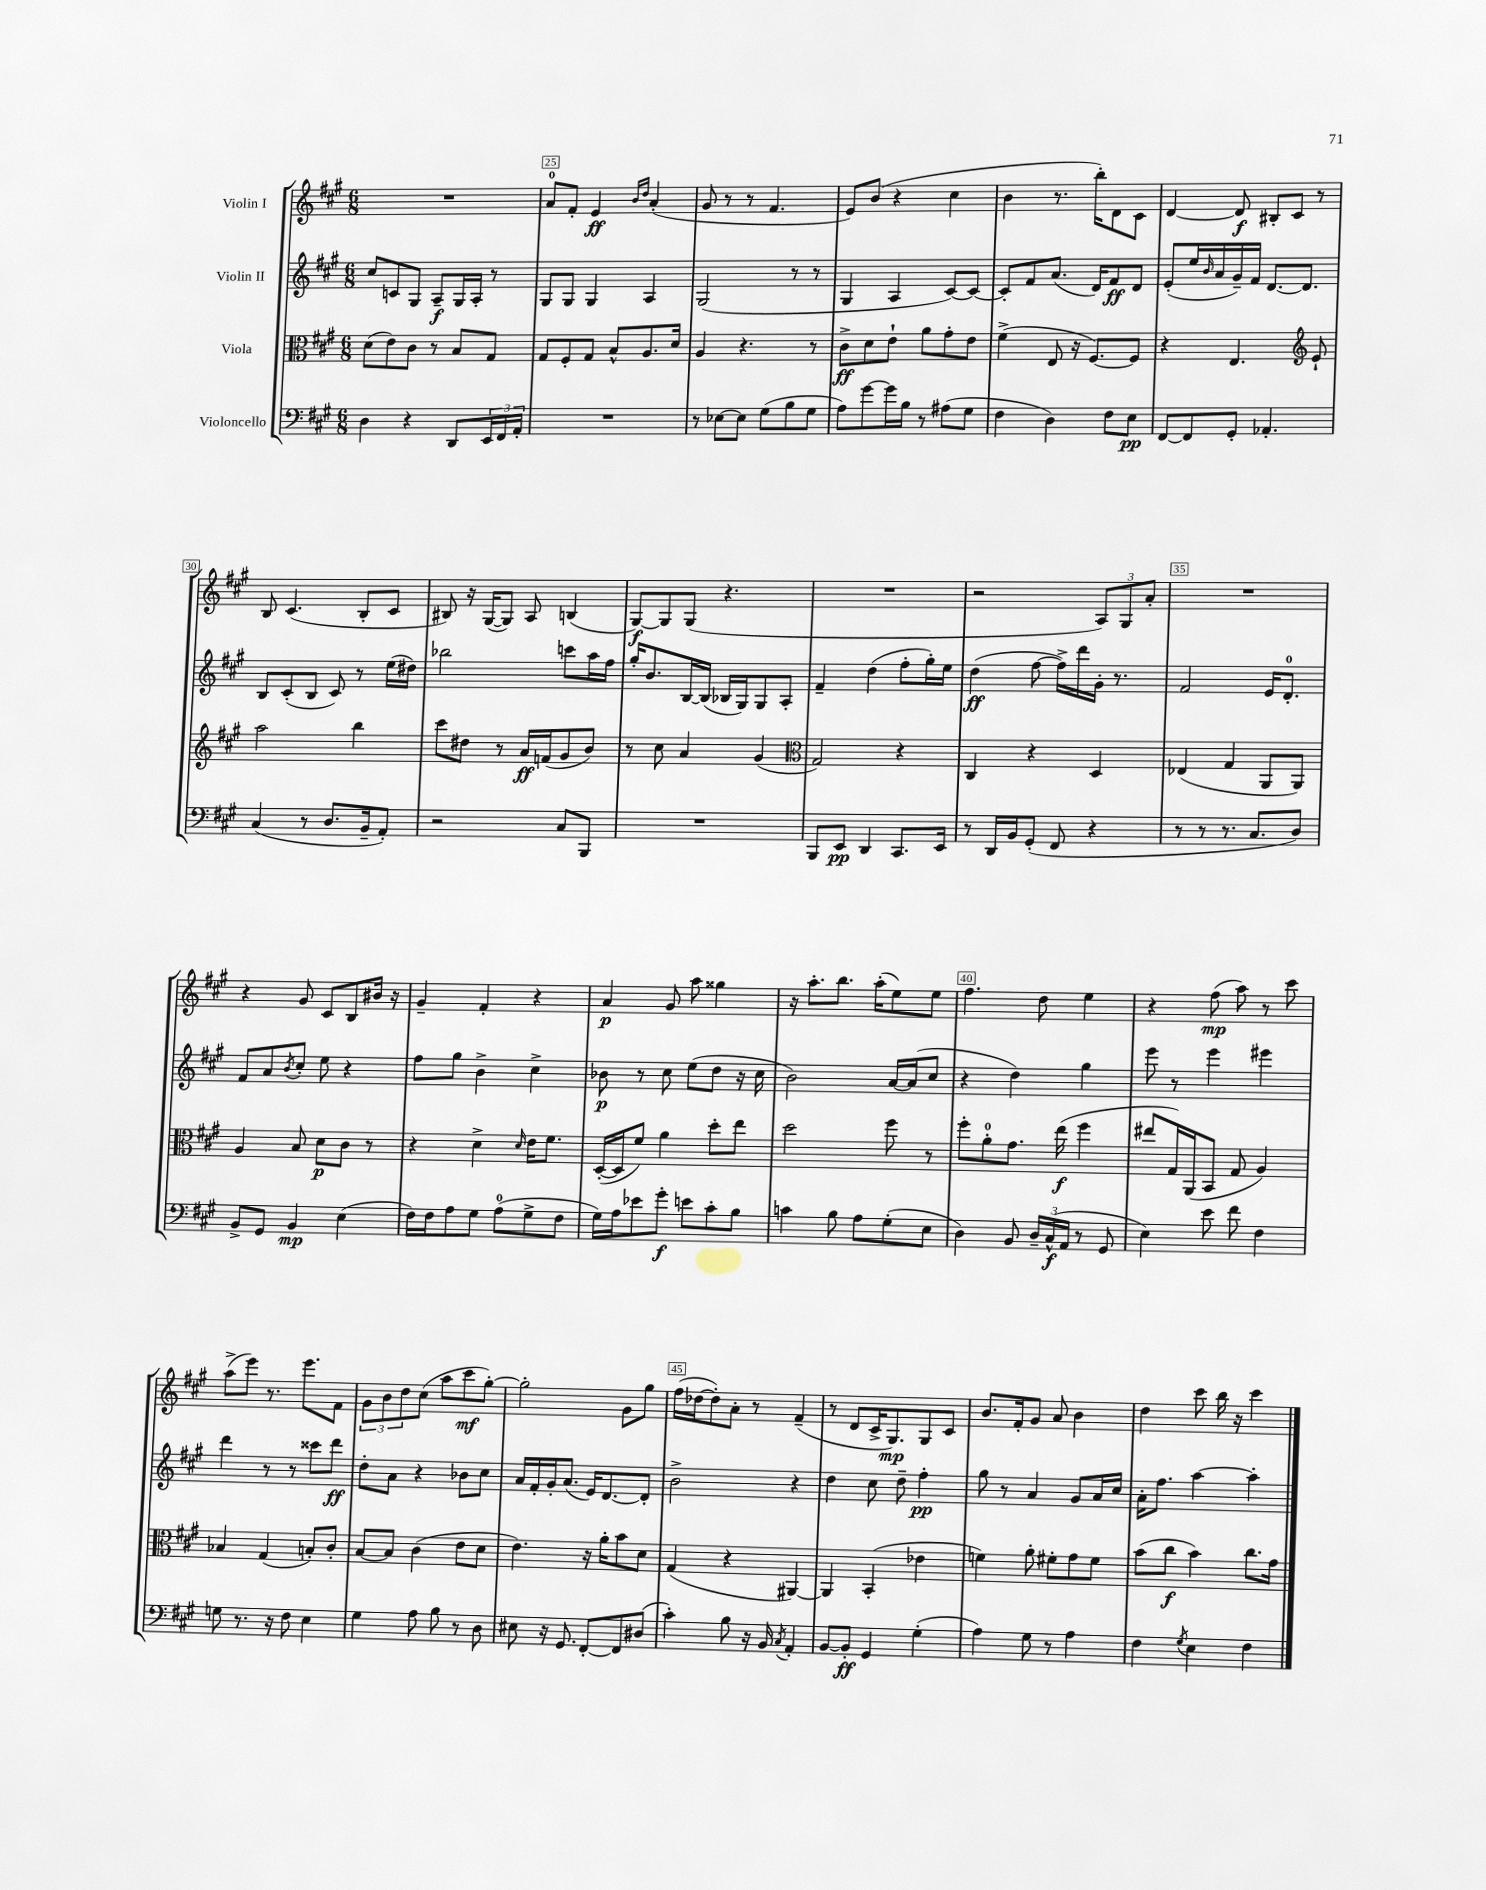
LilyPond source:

<<
\new StaffGroup <<
\new Staff = "s0" \with { instrumentName = "Violin I" } {
    \clef treble \key a \major \numericTimeSignature \time 6/8
    R2. |
    a'8-0 fis'8-. e'4\ff \grace { b'16 d''16 } a'4-.( |
    gis'8 r8 r8 fis'4. |
    e'8) b'8( r4 cis''4 |
    b'4 r8. b''16-.) d'8 cis'8 |
    d'4~ d'8\f bis8-. cis'8 r8 |
    b8 cis'4.( b8-. cis'8 |
    bis8) r16 gis16~( gis8) a8 b4( |
    gis8~\f) gis8 gis8( r4. |
    R2. |
    r2 \tuplet 3/2 { a8) gis8 a'8-. } |
    R2. |
    r4 gis'8 cis'8 b8 bis'16 r16 |
    gis'4-- fis'4-. r4 |
    a'4\p gis'8 a''8 gisis''4 |
    r16 a''8.-. b''8. a''16-.( e''8) e''8 |
    fis''4. d''8 e''4 |
    r4 fis''8\mp( a''8) r8 cis'''8 |
    a''8->( e'''8) r8. e'''8. fis'8 |
    \tuplet 3/2 { gis'8 b'8 d''8 } cis''8( a''8 cis'''8\mf gis''8~-.) |
    gis''2-. gis'8 gis''8 |
    fis''16( des''16~ des''8-.) a'8-. r8 fis'4--( |
    r8 d'8 cis'16-> gis8.\mp) gis8 cis'8 |
    b'8. fis'16-. gis'8 a'8 b'4 |
    d''4 cis'''8 b''16 r16 cis'''4 \bar "|." |
}
\new Staff = "s1" \with { instrumentName = "Violin II" } {
    \clef treble \key a \major \numericTimeSignature \time 6/8
    cis''8 c'8 gis8 a8--\f gis16 a16-. r8 |
    gis8 gis8 gis4 a4 |
    gis2( r8 r8 |
    gis4 a4 cis'8~) cis'8~ |
    cis'8-. fis'8 a'8.( d'16) fis'8\ff d'8 |
    e'8-.( e''16 \grace { b'16 } a'16 gis'16--) fis'16 d'8.~ d'8. |
    b8 cis'8-.( b8 cis'8) r8 e''16( dis''16) |
    bes''2 c'''8 a''16 fis''16 |
    gis''16-. b'8. b16~ b16( bes16 gis16) gis8 a8-. |
    fis'4-- d''4( fis''8-. gis''16-.) e''16 |
    d''4\ff( fis''8~ fis''16->) d'''16 gis'16-. r8. |
    fis'2 e'16 d'8.-0-. |
    fis'8 a'8 \acciaccatura { b'8 } cis''8-. e''8 r4 |
    fis''8 gis''8 b'4-> cis''4-> |
    bes'8\p r8 cis''8 e''8( d''8 r16 cis''16 |
    b'2) a'16~ a'16( cis''8 |
    r4 d''4) gis''4 |
    e'''8 r8 e'''4 eis'''4 |
    d'''4 r8 r8 cisis'''8 d'''8\ff |
    d''8-. a'8 r4 bes'8 cis''8 |
    a'16 fis'16-. gis'16-. a'8.( e'16) d'8.~ d'8-. |
    b'2-> r4 |
    d''4 cis''8 d''8-- fis''4-.\pp |
    gis''8 r8 a'4 gis'8 a'16 cis''16 |
    a'16-. fis''8. a''4~ a''4-. \bar "|." |
}
\new Staff = "s2" \with { instrumentName = "Viola" } {
    \clef alto \key a \major \numericTimeSignature \time 6/8
    d'8( e'8) cis'8 r8 b8 gis8 |
    gis8 fis8-. gis8 b8-^ a8. d'16 |
    a4 r4. r8 |
    cis'8->\ff d'8 e'8-! a'8 gis'8-. e'8 |
    fis'4->( e8 r16 fis8.~) fis8 |
    r4 e4. \clef treble e'8-! |
    a''2 b''4 |
    cis'''8 dis''8 r8 a'16\ff f'16( gis'8 b'8) |
    r8 cis''8 a'4 gis'4( |
    \clef alto gis2) r4 |
    cis4 r4 d4 |
    ees4( gis4 a,8 a,8) |
    a4 b8 d'8\p cis'8 r8 |
    r4 d'4-> \grace { d'16 } e'16 fis'8. |
    d16~-.( d16 fis'8) a'4 d''8-. e''8 |
    d''2 fis''8 r8 |
    fis''8-. a'8-0-. gis'8. e''16\f( fis''4 |
    eis''8 gis16) a,16( b,8 gis8 a4) |
    bes4 gis4( b8-.) cis'8-. |
    b8~ b8 cis'4( e'8 d'8 |
    e'4.) r16 a'16-. b'8 d'8 |
    gis4( r4 ais,4~) |
    ais,4 b,4-.( ees'4 |
    f'4) a'8-. fis'8-. gis'8 fis'8 |
    b'8( cis''8\f b'4) cis''8. gis'16 \bar "|." |
}
\new Staff = "s3" \with { instrumentName = "Violoncello" } {
    \clef bass \key a \major \numericTimeSignature \time 6/8
    d4 r4 d,8 \tuplet 3/2 { e,16 fis,16 a,16-. } |
    R2. |
    r8 ees8~ ees8 gis8( b8 gis8 |
    a8) gis'8~ gis'16 b16 r8 ais8( gis8 |
    fis4 d4) fis8 e8\pp |
    fis,8~ fis,8 gis,8-. aes,4.-. |
    cis4( r8 d8. b,16-- a,8-.) |
    r2 cis8 b,,8 |
    R2. |
    b,,8 e,8\pp d,4 cis,8. e,16 |
    r8 d,16 b,16 gis,8-.( fis,8 r4 |
    r8 r8 r8. cis8. d8) |
    b,8-> gis,8 b,4\mp e4( |
    fis16) fis16 a8 gis8 a8-0( gis8-> fis8 |
    gis16) a16 ees'8 gis'8-.\f e'8 cis'8-. b8 |
    c'4 b8 a8 gis8-.( e8 |
    d4) b,8 \tuplet 3/2 { d16-- cis16-^\f( a,16 } r8 gis,8 |
    e4) e'8 fis'8 fis4 |
    g8 r8. r16 fis8 e4 |
    gis4 a8 b8 r8 d8 |
    eis8 r16 gis,8. fis,8~-. fis,8 dis8( |
    cis'4-.) b8 r16 b,16 \acciaccatura { cis8 } a,4-. |
    b,8~ b,8-.\ff gis,4 gis4-.( |
    a4) gis8 r8 a4 |
    fis4 \acciaccatura { gis8 } e4 fis4 \bar "|." |
}
>>
>>
\layout { \context { \Score currentBarNumber = #24 \override BarNumber.break-visibility = ##(#f #t #t) barNumberVisibility = #(every-nth-bar-number-visible 5) \override BarNumber.stencil = #(make-stencil-boxer 0.1 0.3 ly:text-interface::print) } }
